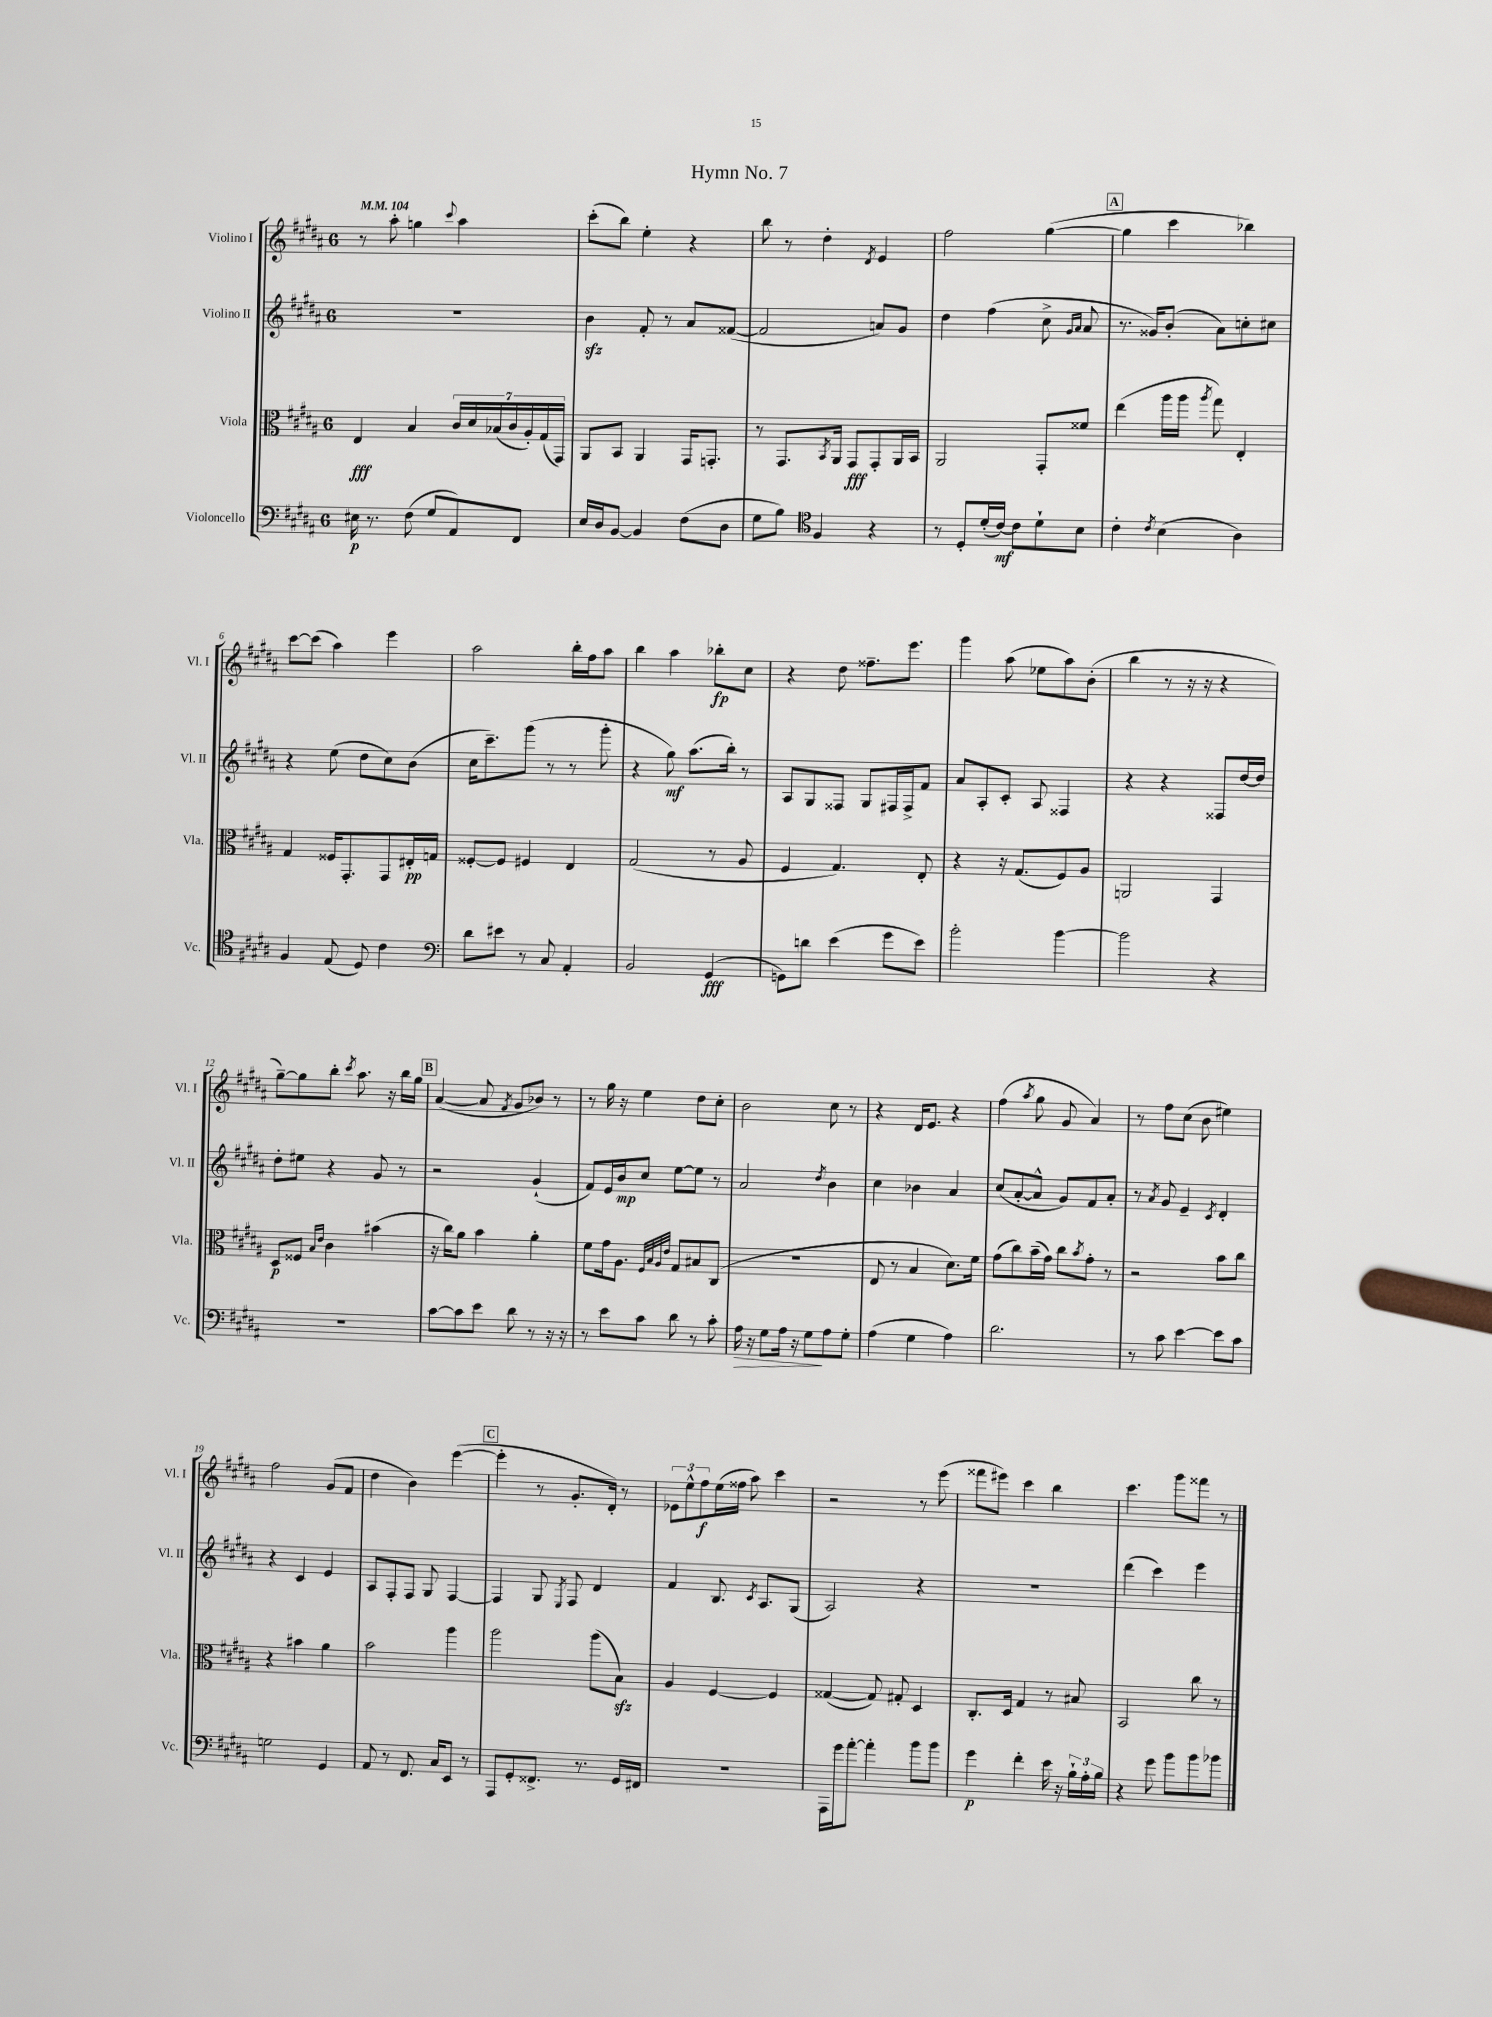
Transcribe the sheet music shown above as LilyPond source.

\header { title = "Hymn No. 7" }
<<
\new StaffGroup <<
\new Staff = "s0" \with { instrumentName = "Violino I" shortInstrumentName = "Vl. I" } {
    \clef treble \key b \major \once \override Staff.TimeSignature.style = #'single-digit \time 6/8 \tempo 4 = 104
    r8 ais''8-. g''4 \appoggiatura { cis'''8 } ais''4 |
    cis'''8-.( b''8) e''4-. r4 |
    b''8 r8 dis''4-. \acciaccatura { dis'8 } e'4 |
    fis''2 gis''4~( |
    \mark \markup { \box "A" } gis''4 cis'''4 bes''4) |
    cis'''8~ cis'''8( ais''4) e'''4 |
    ais''2 b''16-. fis''16 ais''8 |
    b''4 ais''4 bes''8-.\fp cis''8 |
    r4 dis''8 fisis''8.-- e'''8. |
    gis'''4 ais''8( ees''8 ais''8) b'8-.( |
    b''4 r8 r16 r16 r4 |
    gis''8~--) gis''8 b''8-. \acciaccatura { cis'''8 } ais''8. r16 b''16 gis''16 |
    \mark \markup { \box "B" } ais'4~( ais'8 \acciaccatura { fis'8 } gis'8 bes'8) r8 |
    r8 gis''16 r16 e''4 dis''8 cis''8-. |
    b'2 cis''8 r8 |
    r4 dis'16 e'8. r4 |
    fis''4( \acciaccatura { ais''8 } gis''8 gis'8 ais'4) |
    r8 fis''8 cis''8( b'8 eis''4) |
    fis''2 gis'8( fis'8 |
    dis''4 b'4) e'''4~( |
    \mark \markup { \box "C" } e'''4-. r8 gis'8.-. dis'16-.) r8 |
    \tuplet 3/2 { ees'8 e''8-^ fis''8\f } e''16( fisis''16 ais''8) cis'''4 |
    r2 r8 e'''8( |
    fisis'''8 eis'''8) cis'''4 b''4 |
    cis'''4. gis'''8 fisis'''8 r8 \bar "|." |
}
\new Staff = "s1" \with { instrumentName = "Violino II" shortInstrumentName = "Vl. II" } {
    \clef treble \key b \major \once \override Staff.TimeSignature.style = #'single-digit \time 6/8
    R2. |
    b'4\sfz fis'8-. r8 ais'8 fisis'8~( |
    fisis'2 a'8) gis'8 |
    dis''4 fis''4( cis''8-> \grace { gis'16 ais'16 } ais'8 |
    \mark \markup { \box "A" } r8. gisis'16) b'8-.( ais'8) c''8-. cis''8 |
    r4 e''8( dis''8 cis''8) b'8( |
    cis''16 cis'''8.--) gis'''8( r8 r8 gis'''8-. |
    r4 gis''8\mf) ais''8.( b''16-.) r8 |
    ais8 gis8 fisis8 gis8 fis16 fis16-> fis'8 |
    ais'8 ais8-. cis'8-. ais8 fisis4 |
    r4 r4 fisis8 dis''16~ dis''16 |
    dis''8-. eis''8 r4 gis'8 r8 |
    \mark \markup { \box "B" } r2 gis'4-!( |
    fis'8) e'16 b'16\mp cis''8 e''8~ e''8 r8 |
    ais'2 \acciaccatura { dis''8 } b'4 |
    cis''4 bes'4 ais'4 |
    cis''8( ais'8~-. ais'8-^ gis'8) fis'8 ais'8-. |
    r8 \acciaccatura { ais'8 } gis'8 e'4-- \acciaccatura { cis'8 } dis'4-. |
    r4 cis'4 e'4 |
    ais8 fis8-. fis8 gis8 fis4~ |
    \mark \markup { \box "C" } fis4 gis8 \acciaccatura { e8 } fis8 dis'4 |
    fis'4 b8. \acciaccatura { cis'8 } ais8. gis8( |
    ais2) r4 |
    R2. |
    dis'''4( cis'''4) e'''4 \bar "|." |
}
\new Staff = "s2" \with { instrumentName = "Viola" shortInstrumentName = "Vla." } {
    \clef alto \key b \major \once \override Staff.TimeSignature.style = #'single-digit \time 6/8
    e4\fff b4 \tuplet 7/4 { cis'16 dis'16 bes16( cis'16 ais16-.) gis16( gis,16) } |
    ais,8 b,8 ais,4 gis,16 g,8.-. |
    r8 gis,8. \acciaccatura { b,8 } ais,16 gis,8\fff gis,8-. ais,16 b,16 |
    ais,2 gis,8-. fisis'8 |
    \mark \markup { \box "A" } e''4( ais''16 ais''16 \acciaccatura { ais''8 } gis''8) e4-. |
    gis4 fisis16 gis,8.-. gis,8 eis16-.\pp g16 |
    fisis8~-. fisis8 fis4 e4 |
    gis2( r8 ais8 |
    fis4 gis4.) e8-. |
    r4 r16 gis8.( fis8) ais8 |
    a,2 gis,4 |
    dis8\p fisis8 \grace { b16 e'16 } cis'4 bis'4( |
    \mark \markup { \box "B" } r16 cis''16) ais'8 b'4 ais'4-. |
    fis'8 gis'16 ais8. \grace { fis32 b32 ais32 e'32 } gis8 bis8 cis8( |
    R2. |
    e8 r8 b4 dis'8.) fis'16 |
    gis'8( cis''8) b'16--( gis'16) cis''8 \acciaccatura { b'8 } gis'8-. r8 |
    r2 b'8 cis''8 |
    r4 bis'4 ais'4 |
    b'2 ais''4 |
    \mark \markup { \box "C" } ais''2 ais''8( b8\sfz) |
    ais4 fis4~ fis4 |
    gisis4~( gisis8) gis8-. dis4 |
    cis8.-. dis16 gis4 r8 bis8 |
    b,2 cis''8 r8 \bar "|." |
}
\new Staff = "s3" \with { instrumentName = "Violoncello" shortInstrumentName = "Vc." } {
    \clef bass \key b \major \once \override Staff.TimeSignature.style = #'single-digit \time 6/8
    eis16\p r8. fis8( gis8 ais,8) fis,8 |
    e16 dis16 b,8~ b,4 fis8( dis8 |
    gis8 b8) \clef tenor fis4 r4 |
    r8 dis8-. dis'16-.( cis'16~\mf) cis'8 dis'8-! b8 |
    \mark \markup { \box "A" } cis'4-. \acciaccatura { cis'8 } b4( ais4) |
    fis4 e8( dis8) cis'4 |
    \clef bass dis'8 eis'8 r8 cis8 ais,4-. |
    b,2 gis,4\fff( |
    g,8) d'8 e'4( gis'8 e'8) |
    b'2-. b'4~ |
    b'2 r4 |
    R2. |
    \mark \markup { \box "B" } cis'8~ cis'8 e'8 dis'8 r8 r16 r16 |
    r8 e'8 cis'8 dis'8 r8 cis'8-. |
    ais16\> r16 gis8 ais16 r16 gis8\! ais8 gis8-. |
    ais4( gis4 ais4) |
    dis'2. |
    r8 cis'8 e'4~ e'8 cis'8 |
    g2 gis,4 |
    ais,8 r8 fis,8. cis16 e,8 r8 |
    \mark \markup { \box "C" } ais,,8 gis,8-. fisis,8.-> r8. gis,16 fis,16 |
    R2. |
    ais,,16 gis'16 ais'8~-. ais'4-. b'8 b'8 |
    gis'4\p fis'4-. e'16 r16 \tuplet 3/2 { b16-! ais16-. b16 } |
    r4 gis'8 b'8 b'8 bes'8 \bar "|." |
}
>>
>>
